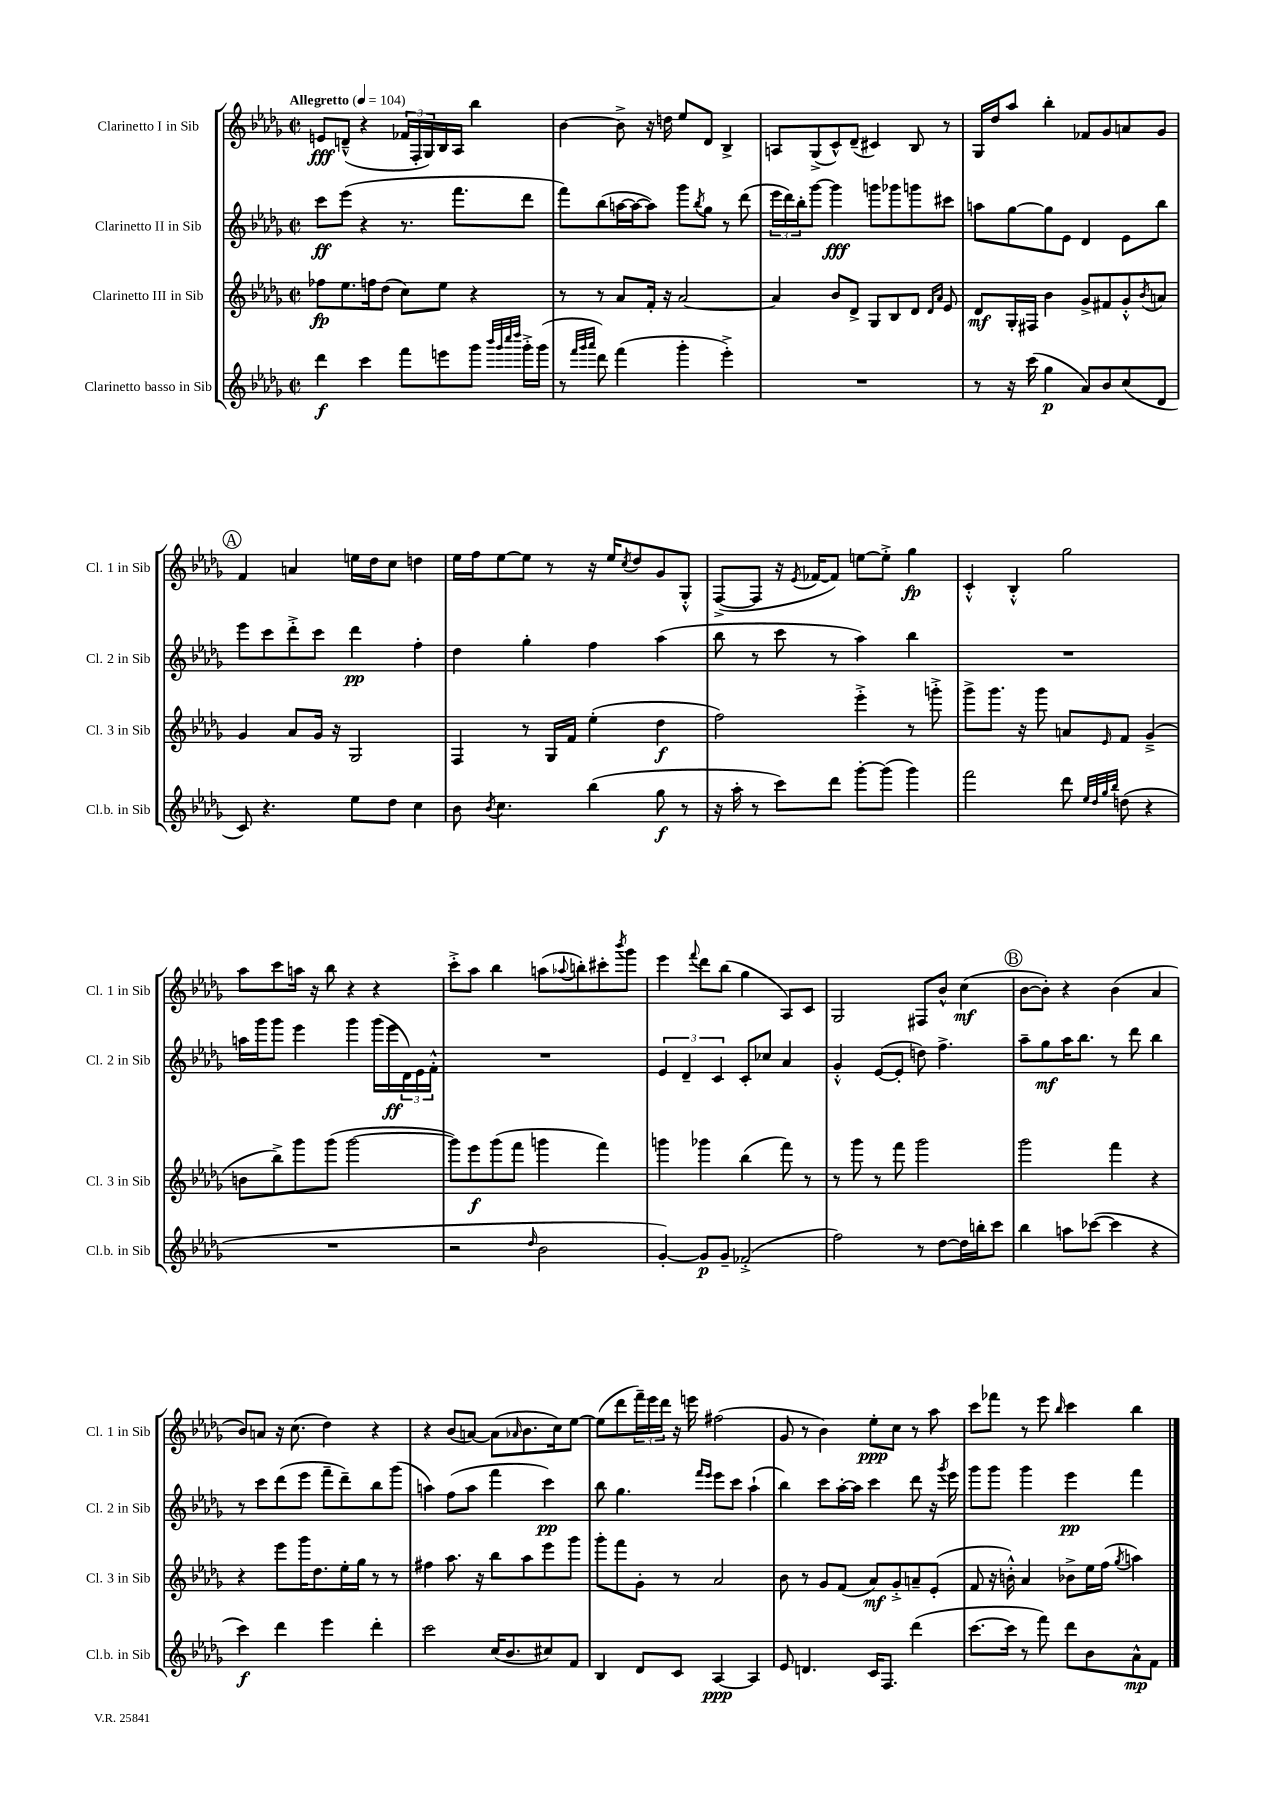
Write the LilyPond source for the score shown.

<<
\new StaffGroup <<
\new Staff = "s0" \with { instrumentName = "Clarinetto I in Sib" shortInstrumentName = "Cl. 1 in Sib" } {
    \clef treble \key des \major \defaultTimeSignature \time 2/2 \tempo "Allegretto" 4 = 104
    e'8\fff d'8---^( r4 \tuplet 3/2 { fes'16 f16-. ges16) } bes16 aes16 bes''4 |
    bes'4~ bes'8-> r16 d''16 ees''8 des'8 bes4-> |
    a8 ges8->( c'8-^) des'8--( cis'4) bes8 r8 |
    ges16 des''16 aes''8 bes''4-. fes'8 ges'8 a'8 ges'8 |
    \mark \markup { \circle "A" } f'4 a'4 e''16 des''16 c''8 d''4 |
    ees''16 f''16 ees''8~ ees''8 r8 r16 ees''16 \acciaccatura { c''8 } des''8 ges'8 ges8-.-^ |
    f8~->( f8 r16 \acciaccatura { ees'8 } fes'16~ fes'8) e''8~ e''8-.-> ges''4\fp |
    c'4-.-^ bes4-.-^ ges''2 |
    aes''8 c'''8 a''16 r16 bes''8 r4 r4 |
    c'''8-.-> aes''8 bes''4 a''8( \appoggiatura { aes''8 } b''8-.) cis'''8-. \acciaccatura { bes'''8 } ges'''8 |
    ees'''4 \appoggiatura { f'''8 } des'''8 bes''8( ges''4 aes8) c'8 |
    ges2 fis8 bes'8-^ c''4\mf( |
    \mark \markup { \circle "B" } bes'8~ bes'8-.) r4 bes'4( aes'4 |
    bes'8) a'8 r16 c''8.( des''4) r4 |
    r4 bes'8( a'8~) a'8( \grace { aes'16 } bes'8. c''16) ees''8~ |
    ees''8( des'''8 \tuplet 3/2 { f'''16--) ees'''16 des'''16 } r16 e'''16 fis''2( |
    ges'8 r8 bes'4) ees''8-.\ppp c''8 r8 aes''8 |
    c'''8 fes'''8 r8 ees'''8 \grace { bes''16 } c'''4 bes''4 \bar "|." |
}
\new Staff = "s1" \with { instrumentName = "Clarinetto II in Sib" shortInstrumentName = "Cl. 2 in Sib" } {
    \clef treble \key des \major \defaultTimeSignature \time 2/2
    c'''8\ff ees'''8( r4 r8. f'''8. des'''8 |
    f'''8) bes''8( a''16~ a''16~ a''8) ges'''8 \acciaccatura { bes''8 } ges''8 r8 des'''8( |
    \tuplet 3/2 { ees'''16 des'''16) bes''16-. } ges'''8~ ges'''4\fff g'''8 ges'''8 g'''8 cis'''8 |
    a''8 ges''8~ ges''8 ees'8 des'4 ees'8 bes''8 |
    \mark \markup { \circle "A" } ees'''8 c'''8 des'''8-.-> c'''8 des'''4\pp f''4-. |
    des''4 ges''4-. f''4 aes''4( |
    bes''8 r8 c'''8 r8 aes''4) bes''4 |
    R1 |
    a''16 ges'''16 ges'''8 ees'''4 ges'''4 ges'''16( ees'''16\ff \tuplet 3/2 { des'16) ees'16 f'16-.-^ } |
    R1 |
    \tuplet 3/2 { ees'4 des'4-- c'4 } c'8-. ces''8 aes'4 |
    ges'4-.-^ ees'8~( ees'8-. d''8) f''4.-> |
    \mark \markup { \circle "B" } aes''8-- ges''8\mf aes''16 bes''8. r8 des'''8 bes''4 |
    r8 c'''8 des'''8( ees'''8 f'''8-- des'''8--) bes''8 ges'''8( |
    a''4) f''8( a''8 f'''4 c'''4\pp) |
    bes''8 ges''4. \grace { f'''16 ees'''16 } ees'''8 c'''8 aes''4-!( |
    bes''4) c'''8 aes''16~-. aes''16 c'''4 des'''8 r16 \acciaccatura { ges'''8 } ees'''16 |
    ges'''8 ges'''8 ges'''4 ees'''4\pp f'''4 \bar "|." |
}
\new Staff = "s2" \with { instrumentName = "Clarinetto III in Sib" shortInstrumentName = "Cl. 3 in Sib" } {
    \clef treble \key des \major \defaultTimeSignature \time 2/2
    fes''8\fp ees''8. f''16 des''8( c''8) ees''8 r4 |
    r8 r8 aes'8 f'16-. r16 aes'2~ |
    aes'4 bes'8 des'8-> ges8 bes8 des'8 \grace { des'16 aes'16 } ees'8 |
    des'8\mf ges16-. fis16 bes'4 ges'8-> fis'8 ges'8-.-^ \acciaccatura { bes'8 } a'8 |
    \mark \markup { \circle "A" } ges'4 aes'8 ges'16 r16 ges2 |
    f4 r8 ges16 f'16 ees''4-.( des''4\f |
    f''2) ees'''4-.-> r8 g'''8-.-> |
    ges'''8-> ges'''8. r16 ges'''8 a'8 \grace { ees'16 } f'8 ges'4--->( |
    b'8 bes''8->) ges'''8 ges'''8( ges'''2~ |
    ges'''8) ees'''8\f ges'''8( f'''8 g'''4 f'''4) |
    g'''4 ges'''4 bes''4( f'''8) r8 |
    r8 ges'''8 r8 f'''8 ges'''2 |
    \mark \markup { \circle "B" } ges'''2 f'''4 r4 |
    r4 ees'''8 ges'''16 des''8. ees''16-. ges''16 r8 r8 |
    fis''4 aes''8. r16 bes''8 aes''8 ees'''8 ges'''8 |
    ges'''8-. f'''8 ges'8-. r8 aes'2 |
    bes'8 r8 ges'8 f'8( aes'8\mf) ges'8-.-> a'8-- ees'8-.( |
    f'8 r16 b'16-.-^) aes'4 bes'8-> ees''16 f''16( \acciaccatura { ges''8 } a''4) \bar "|." |
}
\new Staff = "s3" \with { instrumentName = "Clarinetto basso in Sib" shortInstrumentName = "Cl.b. in Sib" } {
    \clef treble \key des \major \defaultTimeSignature \time 2/2
    des'''4\f c'''4 f'''8 e'''8 ges'''8 \grace { bes'''32 ges'''32 c''''32 des''''32 } ges'''16-.-> ges'''16( |
    r8 \grace { f'''32 ges'''32 aes'''32 } des'''8) f'''4( ges'''4-. ees'''4-.->) |
    R1 |
    r8 r16 c'''16( ges''4\p aes'8) bes'8 c''8( des'8 |
    \mark \markup { \circle "A" } c'8) r4. ees''8 des''8 c''4 |
    bes'8 \acciaccatura { bes'8 } c''4. bes''4( ges''8\f r8 |
    r16 aes''16-. r8 c'''8) des'''8 ges'''8~-. ges'''8( ges'''4) |
    f'''2 des'''8 \grace { ees''32 des''32 ges''32 bes''32 } d''8( r4 |
    R1 |
    r2 \grace { des''16 } bes'2 |
    ges'4~-.) ges'8\p ges'8-- fes'2-.->( |
    f''2) r8 des''8~ des''16 b''16-. c'''8 |
    \mark \markup { \circle "B" } bes''4 a''8 ces'''8~( ces'''4 r4 |
    c'''4\f) des'''4 ees'''4 des'''4-. |
    c'''2 c''16( bes'8. cis''8) f'8 |
    bes4 des'8 c'8 aes4~\ppp aes4 |
    ees'8 d'4. c'16 f8. des'''4( |
    c'''8.~ c'''16 r8 f'''8) des'''8 bes'8 aes'8-^\mp f'8 \bar "|." |
}
>>
>>
\layout { \context { \Score \remove "Bar_number_engraver" } }
